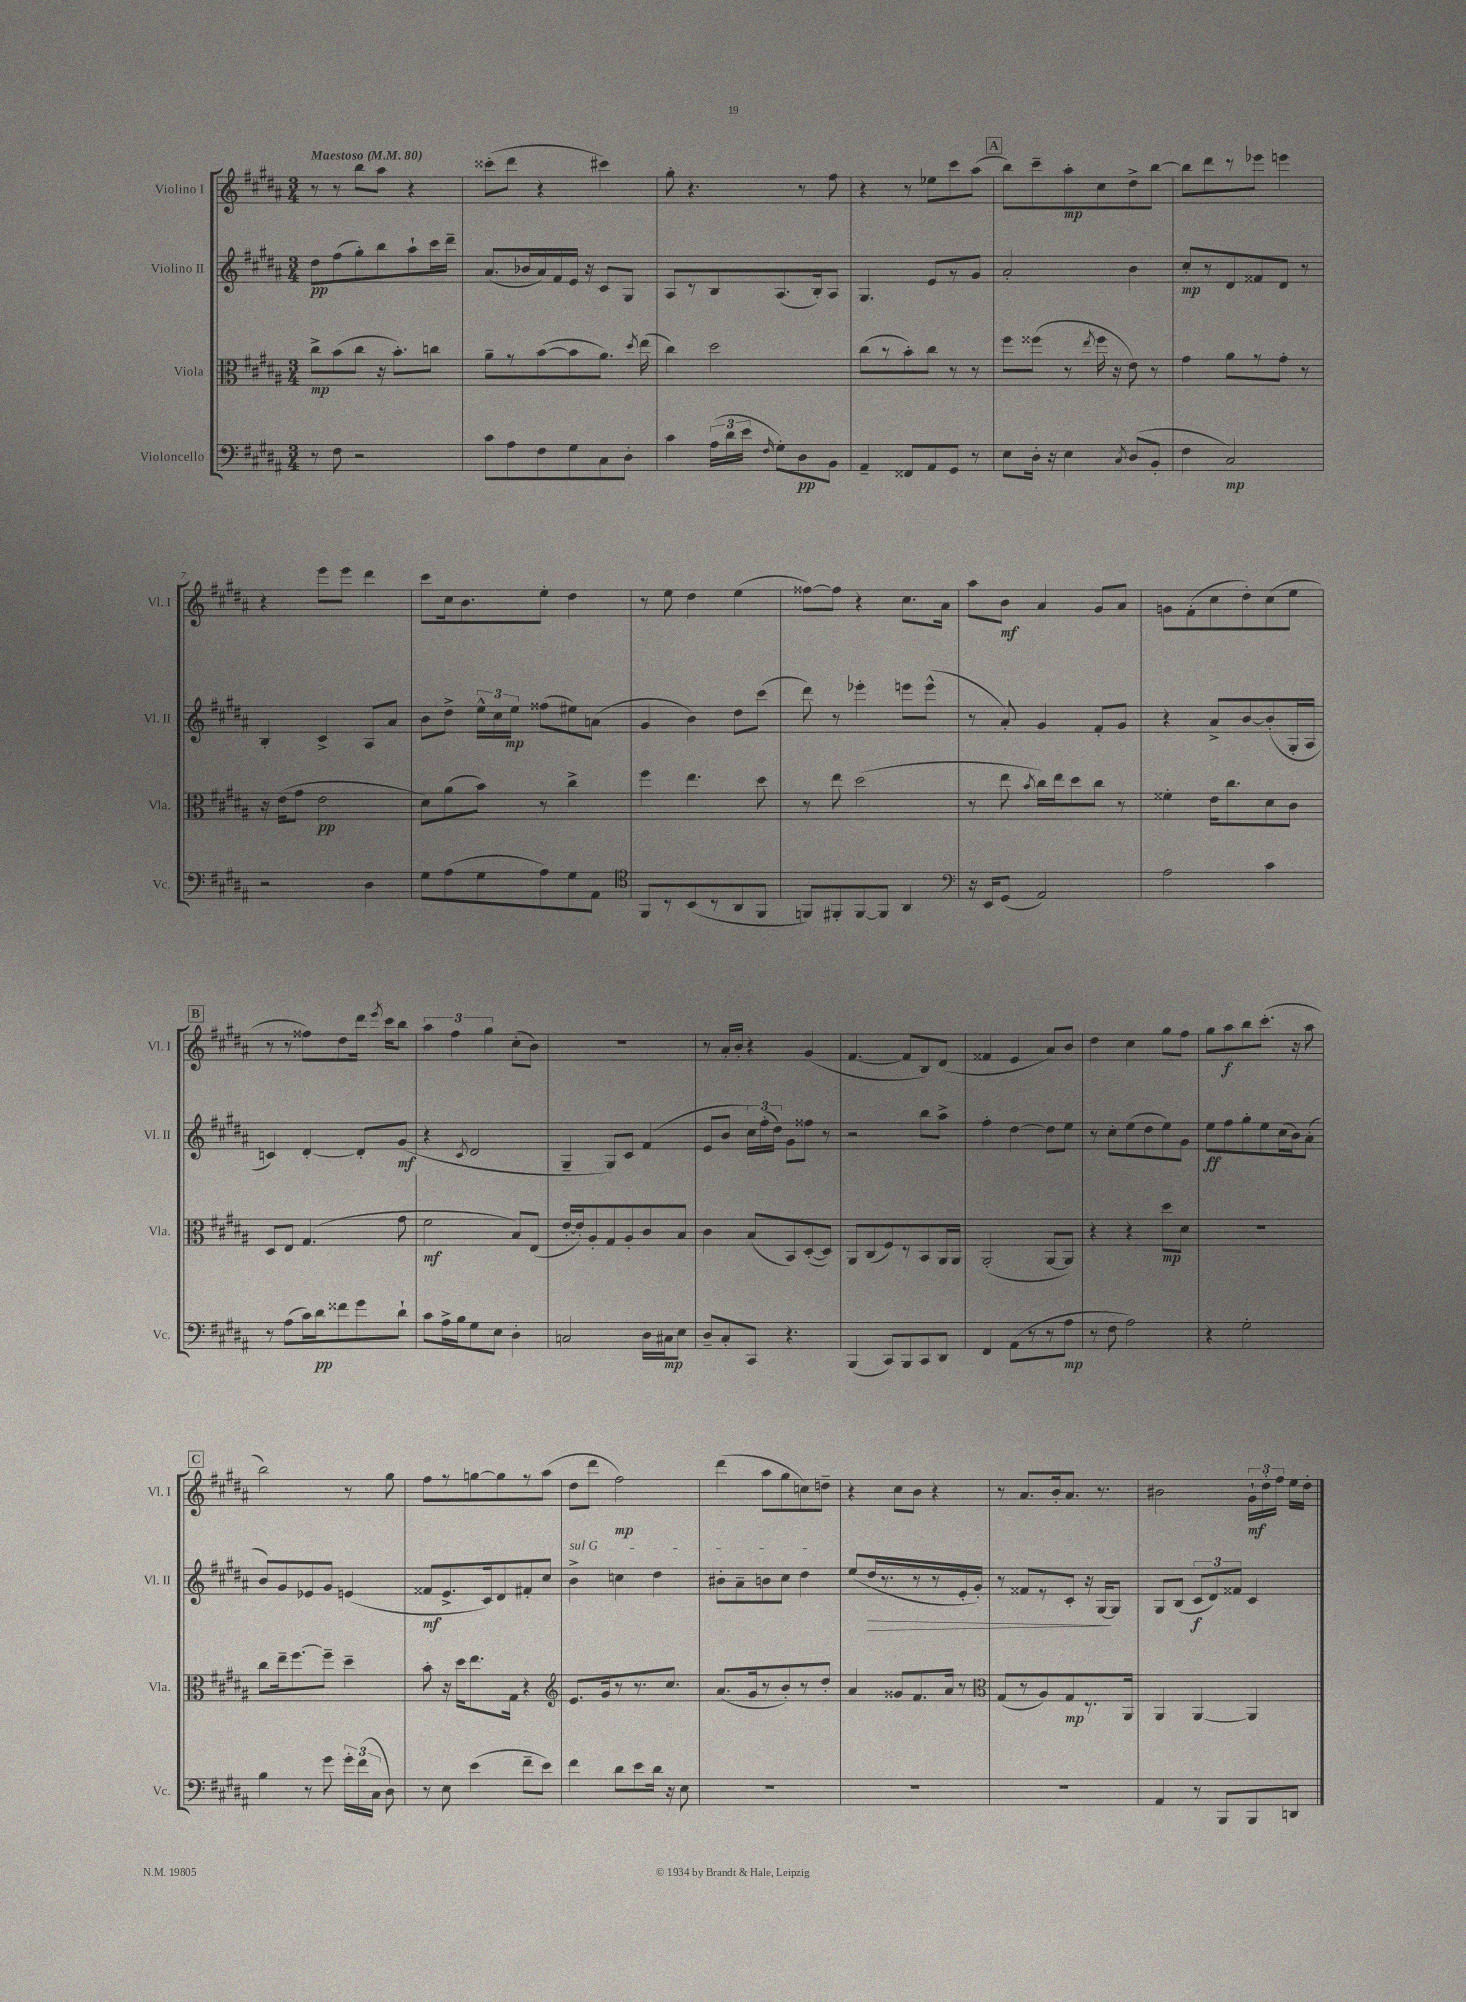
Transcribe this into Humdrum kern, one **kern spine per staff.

**kern	**kern	**kern	**kern
*staff4	*staff3	*staff2	*staff1
*clefF4	*clefC3	*clefG2	*clefG2
*k[f#c#g#d#a#]	*k[f#c#g#d#a#]	*k[f#c#g#d#a#]	*k[f#c#g#d#a#]
*M3/4	*M3/4	*M3/4	*M3/4
*MM80	*MM80	*MM80	*MM80
8r	8cc#^\L	8dd#\L	8r
8F#\	(8b\	(8ff#\	8r
2r	8cc#\J	8gg#'\)	8bb\L
.	16r	8bb\	8aa#\J
.	8.b'\L)	.	.
.	.	8aa#`\	4r
.	8cc\J	16ccc#\L	.
.	.	16ddd#~\JJ	.
=	=	=	=
8c#\L	8a#~\L	(8.a#/L	(8ccc##'\L
8A#\	8r	.	8ddd#\J
.	.	16b-/L	.
8F#\	([8b\	16a#/)	4r
.	.	16f#/	.
8G#\	8b\]	16e/JJ	.
.	.	16r	.
8C#\	8.a#\J)	8c#/L	4ccc#\)
8D#'\J	.	8G#/J	.
.	8qdd#/	.	.
.	(16ee\	.	.
=	=	=	=
4c#\	4cc#\)	8A#/L	8gg#'\
.	.	8r	4.r
(24A#\LL	2dd#\	8B/	.
24d#\	.	.	.
24e\JJ	.	.	.
16qqF#/	.	.	.
8G#'\L)	.	(8.A#/	.
8D#\	.	.	8r
.	.	16B'/k)	.
8BB\J	.	8A#/J	8ff#\
=	=	=	=
4AA#~/	(8cc#\L	4.G#/	4r
.	8r	.	.
8FF##/L	8b'\)	.	8r
8AA#/	8cc#\J	8e/L	8ee-\L
8GG#/J	8r	8r	8ccc#\
8r	8r	8g#/J	(8aa#\J
=	=	=	=
8E\L	8ff#\L	2a#'/	8bb\L)
16D#'\Jk	(8ff##\J	.	8ccc#~\
16r	.	.	.
4E\	8r	.	8aa#'\
.	8qee/	.	.
.	16ff##\	.	8cc#\
.	16r	.	.
8qC#/	.	.	.
(8D#/L	8e\)	4b\	8dd#^\
8BB'/J	8r	.	[8bb\J
=	=	=	=
4F#\	4g#\	8cc#'/L	8bb\]L
.	.	8r	8ddd#\
2C#/)	8a#\L	8d#/	8r
.	8r	8f##/	8eee-\J
.	8g#'\J	8d#/J	4eee\
.	8r	8r	.
=	=	=	=
2r	16r	4B'/	4r
.	(16e\LK	.	.
.	8g#\J	.	.
.	2e\	4c#^/	8eee\L
.	.	.	8eee\J
4D#\	.	8A#/L	4ddd#\
.	.	8a#/J	.
=	=	=	=
8G#\L	8d#\L)	8b\L	8ccc#\L
(8A#\	(8a#\	8dd#^\J	16cc#\k
.	.	.	8.b\
8G#\	8b\J)	24ee^^\LL	.
.	.	24cc#\	.
.	.	24ee\JJ	.
8A#\)	8r	(8ff##\L	8ee'\J
8G#\	4cc#^\	8ee#\)	4dd#\
8AA#\J	.	(8a\J	.
=	=	=	=
*clefC4	*	*	*
8FF#/L	4ff#\	4g#/	8r
8r	.	.	8ee\
(8BB/	4.ee\	4b\)	4dd#\
8r	.	.	.
8AA#/	.	8dd#\L	(4ee\
8FF#/J	8dd#\	(8ccc#\J	.
=	=	=	=
8FF/L)	8r	8ddd#\)	[8ff##\L)
8FF#'/	8ee\	8r	8ff##\]J
[8FF#/	(2dd#\	4eee-'\	4r
8FF#/]J	.	.	.
4AA#/	.	8eee\L	8.cc#\L
.	.	(8eee^^\J	.
.	.	.	16a#\Jk
=	=	=	=
*clefF4	*	*	*
16r	8r	8r	8aa#\L
16EE/LK	.	.	.
(8GG#/J	8ee\	8a#'/)	8b\J
.	8qb/	.	.
2AA#/)	16cc#\LL)	4g#/	4a#/
.	16ee\J	.	.
.	8dd#\	.	.
.	8cc#\J	8f#'/L	8g#/L
.	8r	8g#/J	8a#/J
=	=	=	=
2A#\	4f##'\	4r	8g\L
.	.	.	(8f#'\
.	16e\LK	8a#^/L	8cc#\
.	8.cc#\	.	.
.	.	[8b/	8dd#'\)
4c#\	8d#\	(8b'/]	(8cc#\
.	8c#\J	16G#'/L	8ee\J
.	.	16A#/JJ	.
=	=	=	=
8r	8D#/L	4c/)	8r
(8A#\L	8E/J	.	8r
16c#\L)	(4.G#/	[4d#'/	8ff##\L)
16d#\J	.	.	.
8f##\	.	.	8dd#\
8g#\	.	8d#'/]L	16ddd#\Jk
.	.	.	8qeee/
.	.	.	16ccc#\LK
8d#`\J	8g#\	(8g#/J	8bb\J
=	=	=	=
8c#\L	2f#\	4r	6aa#\
16A#^\L	.	.	.
.	.	.	6ff#\
16B\J	.	.	.
.	.	8qc#/	.
8G#\	.	2d#/	.
.	.	.	6gg#\
8E\J	.	.	.
4D#'\	8B/L)	.	(8cc#'\L
.	(8E/J	.	8b\J)
=	=	=	=
2C/	[16e'/LL	4G#~/	2.r
.	16e'/]J)	.	.
.	8A#'/	.	.
.	8G#/	8G#/L)	.
.	8A#'/	8c#/J	.
16D#\LL	8c#/	(4f#/	.
16C#\J	.	.	.
8E\J	8B/J	.	.
=	=	=	=
8D#~/L	4c#\	8e/L	8r
8C#'/	.	8b/J	16a#'/LL
.	.	.	16b'/JJ
8CC#/J	(8B/L	24cc#\LL)	4r
.	.	(24ff#'\	.
.	.	24dd#\JJ)	.
4.r	8BB/)	8g#\L	.
.	([8D#'/	8ff##\J	(4g#/
.	8D#/]J)	8r	.
=	=	=	=
(4BBB/	8AA#/L	2r	[4.f#/
.	(8C#/	.	.
8CC#/L)	8F#/)	.	.
8BBB/	8r	.	8f#/]L
8CC#/	8BB/	8bb\L	8B/)
8DD#/J	16AA#/L	8aa#^\J	(8d#/J
.	16AA#/JJ	.	.
=	=	=	=
4FF#/	(2AA#'/	4ff#'\	4f##/
(8AA#\L	.	[4dd#\	4e/
8r	.	.	.
8r	[8AA#/L	8dd#\]L	8a#/L)
8A#\J	8AA#/]J)	8ee\J	8b/J
=	=	=	=
8r	4r	8r	4dd#\
8F#\	.	8cc#'\L	.
2A#\)	4r	(8ee\	4cc#\
.	.	8dd#\	.
.	8dd#\L	8ee\)	8gg#\L
.	8d#\J	8g#\J	8ff#\J
=	=	=	=
4r	2.r	8ee\L	8gg#\L
.	.	8ff#\	8aa#\
2G#'\	.	8gg#'\	8bb\
.	.	8ee\	(8.ccc#'\J
.	.	(16cc#\L	.
.	.	16b\J)	16r
.	.	(8a#'\J	8aa#\
=	=	=	=
4B\	8cc#\L	8b/L)	2bb\)
.	16ee~\k	8g#/	.
.	[8.ff#\	.	.
8r	.	8e-/	.
8g#\	8ff#~\]J	8g#/J	.
24g#'\LL	4dd#~\	(4e/	8r
(24f#\	.	.	.
24C#\JJ	.	.	.
8D#\)	.	.	8gg#\
=	=	=	=
8r	8b'\	8f##/L	8ff#\L
8E\	16r	8.e^/	8r
.	16dd#\LK	.	.
(4e\	8.ee\	.	[8gg\
.	.	16c#/k)	.
.	.	8d#/	8gg\]
.	16G#\Jk	.	.
8f#~\L	4r	8f#'/	8r
8e\J)	.	8cc#/J	(8aa#\J
=	=	=	=
*	*clefG2	*	*
4f#\	8.e/L	4b^\	8dd#\L
.	.	.	8ddd#\J
.	16g#/k	.	.
8d#\L	8r	4cc\	2ff#\)
8e\	8.r	.	.
16d#\Jk	.	4dd#\	.
16r	8.cc#/J	.	.
8E\	.	.	.
=	=	=	=
2.r	(8.a#/L	8b#'\L	(4ddd#\
.	.	8a#~\	.
.	16g#/k	.	.
.	8r	8b\	8aa#\L
.	8b'/)	8cc#\J	8gg#\
.	8r	4dd#\	8cc\)
.	8dd#'/J	.	8dd~\J
=	=	=	=
2.r	4a#/	(8ee/L	4r
.	.	16dd#/L	.
.	.	8.r	.
.	8g##/L	.	8cc#\L
.	8.f#/	8r	8b\J
.	.	8r	4r
.	16a#/Jk	.	.
.	8r	16e'/	.
.	.	16g#'/JJ)	.
=	=	=	=
*	*clefC3	*	*
2.r	(8G#/L	8r	8r
.	8r	8f##/L	8.a#/L
.	8A#/)	8r	.
.	.	.	16b'/k
.	8G#/	8c#'/J	8.a#/J
.	8.r	16r	.
.	.	[16G#/LK	8.r
.	.	8G#/]J	.
.	16AA#/Jk	.	.
=	=	=	=
4AA#/	4AA#/	8G#/L	2b#\
.	.	(8B/J	.
8r	[4AA#/	12c#/L	.
.	.	12d#/)	.
8BBB/L	.	.	.
.	.	12f##/J	.
8BBB/	4AA#/]	4c#/	24g#`\LL
.	.	.	24dd#'\
.	.	.	24ff#\JJ
8DD/J	.	.	16ee\LL
.	.	.	16dd#'\JJ
==	==	==	==
*-	*-	*-	*-
